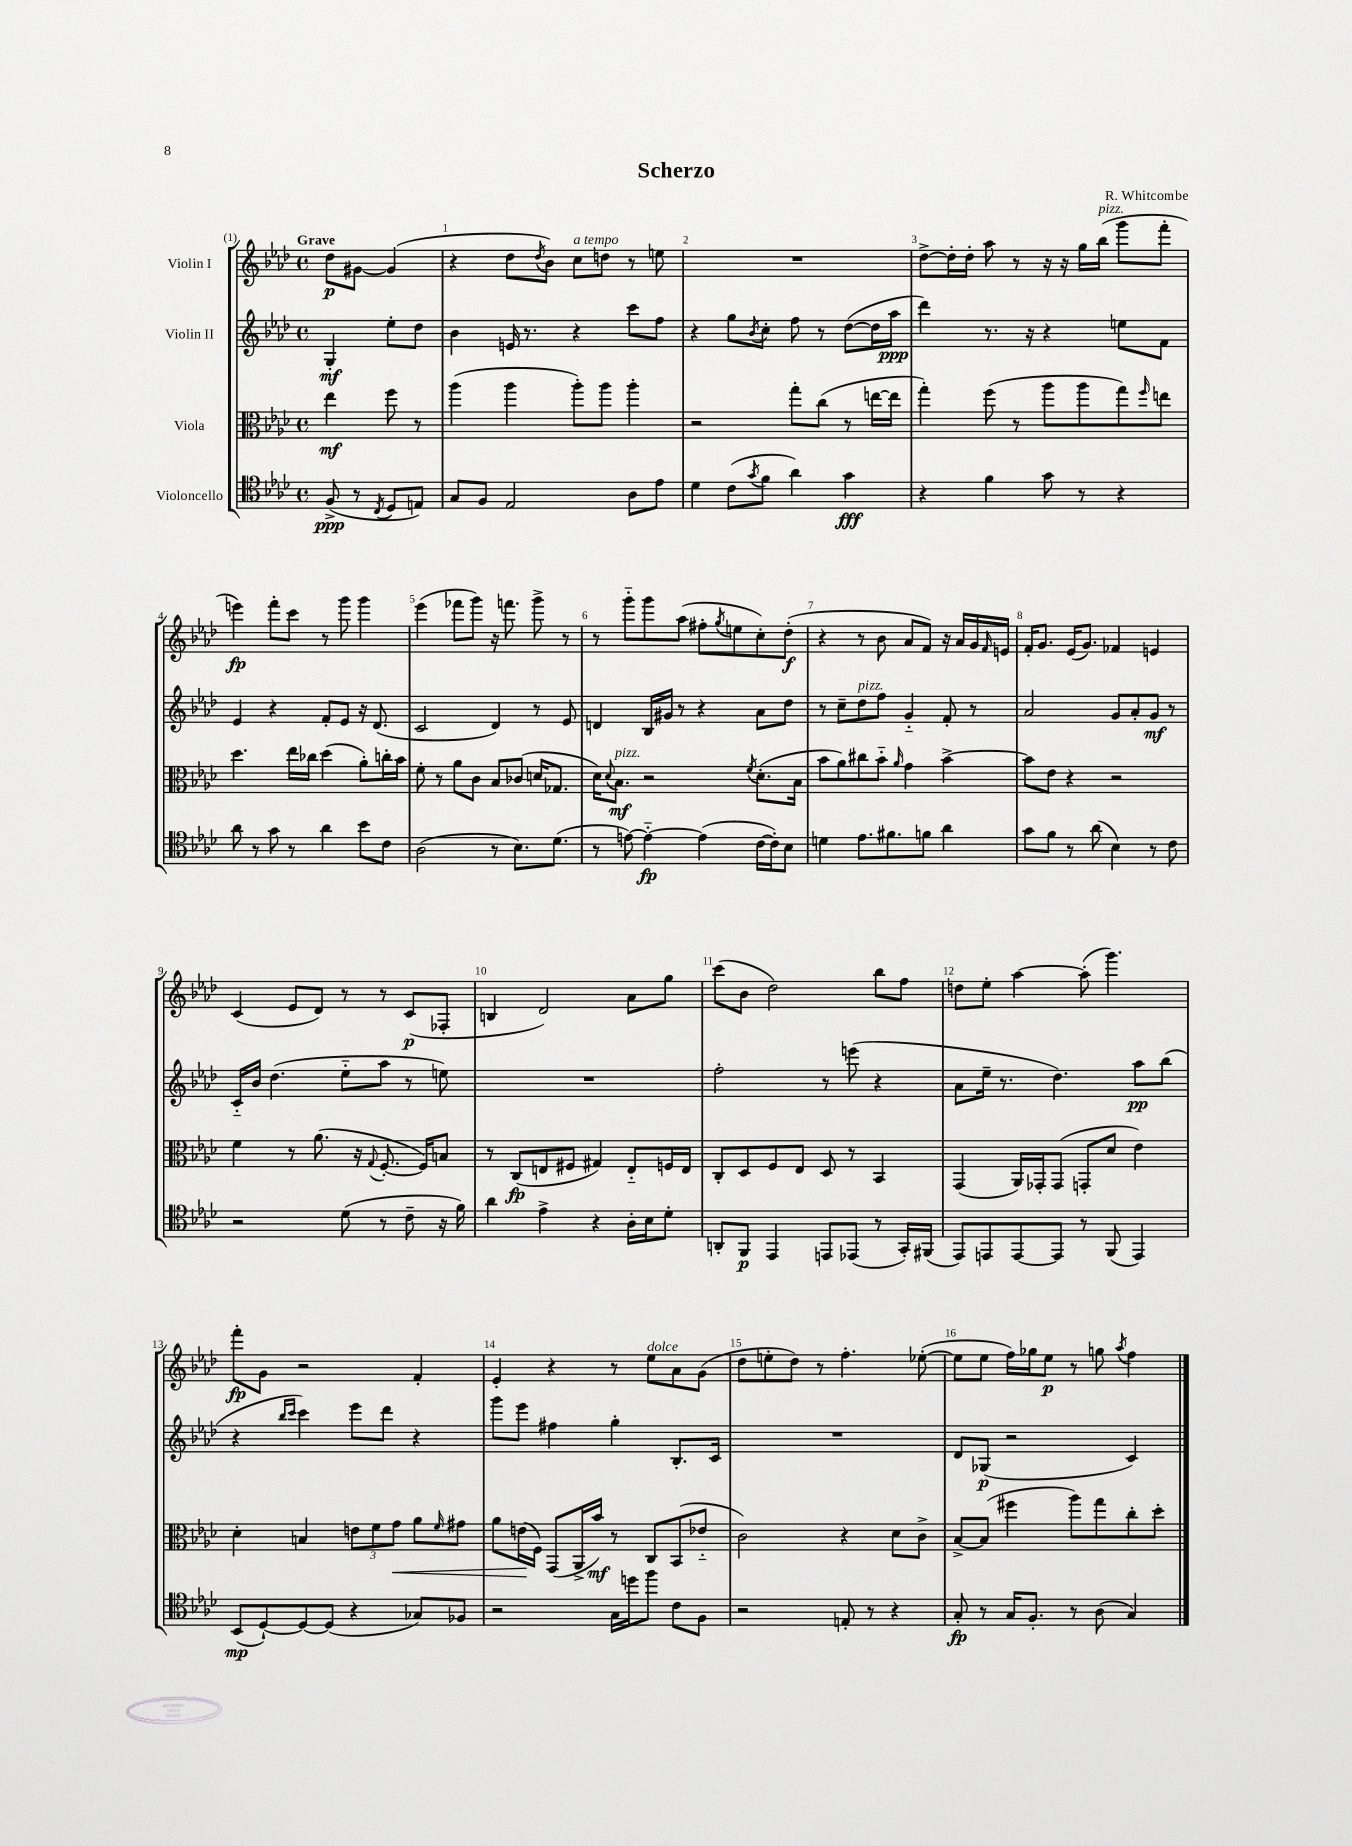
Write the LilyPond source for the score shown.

\header { title = "Scherzo" composer = "R. Whitcombe" }
<<
\new StaffGroup <<
\new Staff = "s0" \with { instrumentName = "Violin I" } {
    \clef treble \key aes \major \defaultTimeSignature \time 4/4 \partial 2 \tempo "Grave"
    des''8\p gis'8~ gis'4( |
    r4 des''8 \acciaccatura { des''8 } bes'8) c''8^\markup { \italic "a tempo" } d''8 r8 e''8 |
    R1 |
    des''8~-> des''16-. des''16-. aes''8 r8 r16 r16 g''16 bes''16^\markup { \italic "pizz." }( g'''8 f'''8-. |
    e'''4\fp) f'''8-. c'''8 r8 g'''8 g'''4 |
    ees'''4( fes'''8 g'''8) r16 f'''8. g'''8-> r8 |
    r8 g'''8-_ g'''8 aes''8( fis''8-. \acciaccatura { g''8 } e''8 c''8-.) des''8-.\f( |
    r4 r8 bes'8 aes'8 f'8) r16 aes'16 g'16 \grace { f'16 } e'16 |
    f'16-. g'8. ees'16( g'8.) fes'4 e'4 |
    c'4( ees'8 des'8) r8 r8 c'8\p( fes8-. |
    b4 des'2) aes'8 g''8 |
    c'''8( bes'8 des''2) bes''8 f''8 |
    d''8 ees''8-. aes''4~ aes''8-.( g'''4.) |
    f'''8-.\fp g'8 r2 f'4-. |
    ees'4-. r4 r8 ees''8^\markup { \italic "dolce" } aes'8 g'8( |
    des''8 e''8-. des''8) r8 f''4.-. ees''8~-.( |
    ees''8 ees''8 f''16) ges''16 ees''8\p r8 g''8 \acciaccatura { aes''8 } f''4 \bar "|." |
}
\new Staff = "s1" \with { instrumentName = "Violin II" } {
    \clef treble \key aes \major \defaultTimeSignature \time 4/4 \partial 2
    g4-.\mf ees''8-. des''8 |
    bes'4 e'16 r8. r4 c'''8 f''8 |
    r4 g''8 \acciaccatura { bes'8 } c''8-. f''8 r8 des''8~( des''16 aes''16\ppp |
    des'''4) r8. r16 r4 e''8 f'8 |
    ees'4 r4 f'8-. ees'8 r16 des'8.( |
    c'2 des'4) r8 ees'8 |
    d'4 bes16 gis'16 r8 r4 aes'8 des''8 |
    r8 c''8-- des''8^\markup { \italic "pizz." } f''8 g'4-_ f'8-. r8 |
    aes'2 g'8 aes'8-. g'8\mf r8 |
    c'16-_ bes'16 des''4.( ees''8-_ aes''8 r8 e''8) |
    R1 |
    f''2-. r8 e'''8( r4 |
    aes'8 ees''16-- r8. des''4.) aes''8\pp bes''8( |
    r4 \grace { bes''16 c'''16 } c'''4) ees'''8 des'''8 r4 |
    g'''8 ees'''8 fis''4 g''4-. bes8.-. c'16 |
    R1 |
    des'8 ges8\p( r2 c'4) \bar "|." |
}
\new Staff = "s2" \with { instrumentName = "Viola" } {
    \clef alto \key aes \major \defaultTimeSignature \time 4/4 \partial 2
    ees''4\mf f''8 r8 |
    aes''4( aes''4 aes''8-.) aes''8 aes''4-. |
    r2 g''8-. c''8( r8 e''16~ e''16 |
    g''4-.) f''8( r8 aes''8 aes''8 g''8) \grace { f''16 } e''8 |
    des''4. ees''16 ces''16 des''4( aes'8-.) c''16-. bes'16 |
    f'8-. r8 aes'8 c'8 bes8 ces'8( d'16 ges8. |
    des'16) \appoggiatura { des'8 } bes8.\mf^\markup { \italic "pizz." } r2 \acciaccatura { f'8 } des'8.-.( bes16 |
    bes'8 aes'8) cis''8 bes'8-_ \grace { aes'16 } g'4 bes'4~-> |
    bes'8 ees'8 r4 r2 |
    f'4 r8 aes'8.( r16 \appoggiatura { g8 } f8.~-. f16) b8 |
    r8 c8\fp( e8 fis8 gis4) e8-_ f16 e16 |
    c8-. des8 f8 ees8 des8 r8 bes,4 |
    g,4( aes,16) ges,16-. ges,8( g,8-. des'8 ees'4) |
    des'4-. b4 \tuplet 3/2 { e'8 f'8 g'8\< } aes'8 \grace { f'16 } gis'8 |
    aes'8 e'16\!( f16) g,8( aes,16-> bes'16\mf) r8 c8 bes,8( ees'8-_ |
    c'2) r4 des'8 c'8-> |
    bes8~-> bes8( fis''4 aes''8) g''8 c''8-. des''8-. \bar "|." |
}
\new Staff = "s3" \with { instrumentName = "Violoncello" } {
    \clef tenor \key aes \major \defaultTimeSignature \time 4/4 \partial 2
    f8->\ppp( r8 \acciaccatura { c8 } des8 e8) |
    g8 f8 ees2 aes8 ees'8 |
    des'4 c'8( \acciaccatura { g'8 } f'8 aes'4) g'4\fff |
    r4 f'4 g'8 r8 r4 |
    aes'8 r8 g'8 r8 aes'4 bes'8 c'8 |
    aes2( r8 bes8.) des'8.( |
    r8 e'8~) e'4~-_\fp e'4( c'16~ c'16-.) bes8 |
    d'4 ees'8. fis'8. f'8 aes'4 |
    g'8 f'8 r8 aes'8( bes4) r8 c'8 |
    r2 des'8( r8 c'8-- r16 f'16) |
    aes'4 ees'4-> r4 aes16-. bes16 des'8-. |
    a,8-. f,8\p ees,4 e,8 ees,8( r8 g,16-.) fis,16( |
    ees,8) e,8 e,8~ e,8 r8 f,8( e,4) |
    bes,8\mp( des8~-!) des8~ des8( r4 ges8) fes8 |
    r2 g16 d''16 f''8 c'8 f8 |
    r2 e8-. r8 r4 |
    g8-.\fp r8 g16 f8.-. r8 aes8( g4) \bar "|." |
}
>>
>>
\layout { \context { \Score \override BarNumber.break-visibility = ##(#f #t #t) barNumberVisibility = #all-bar-numbers-visible } }
